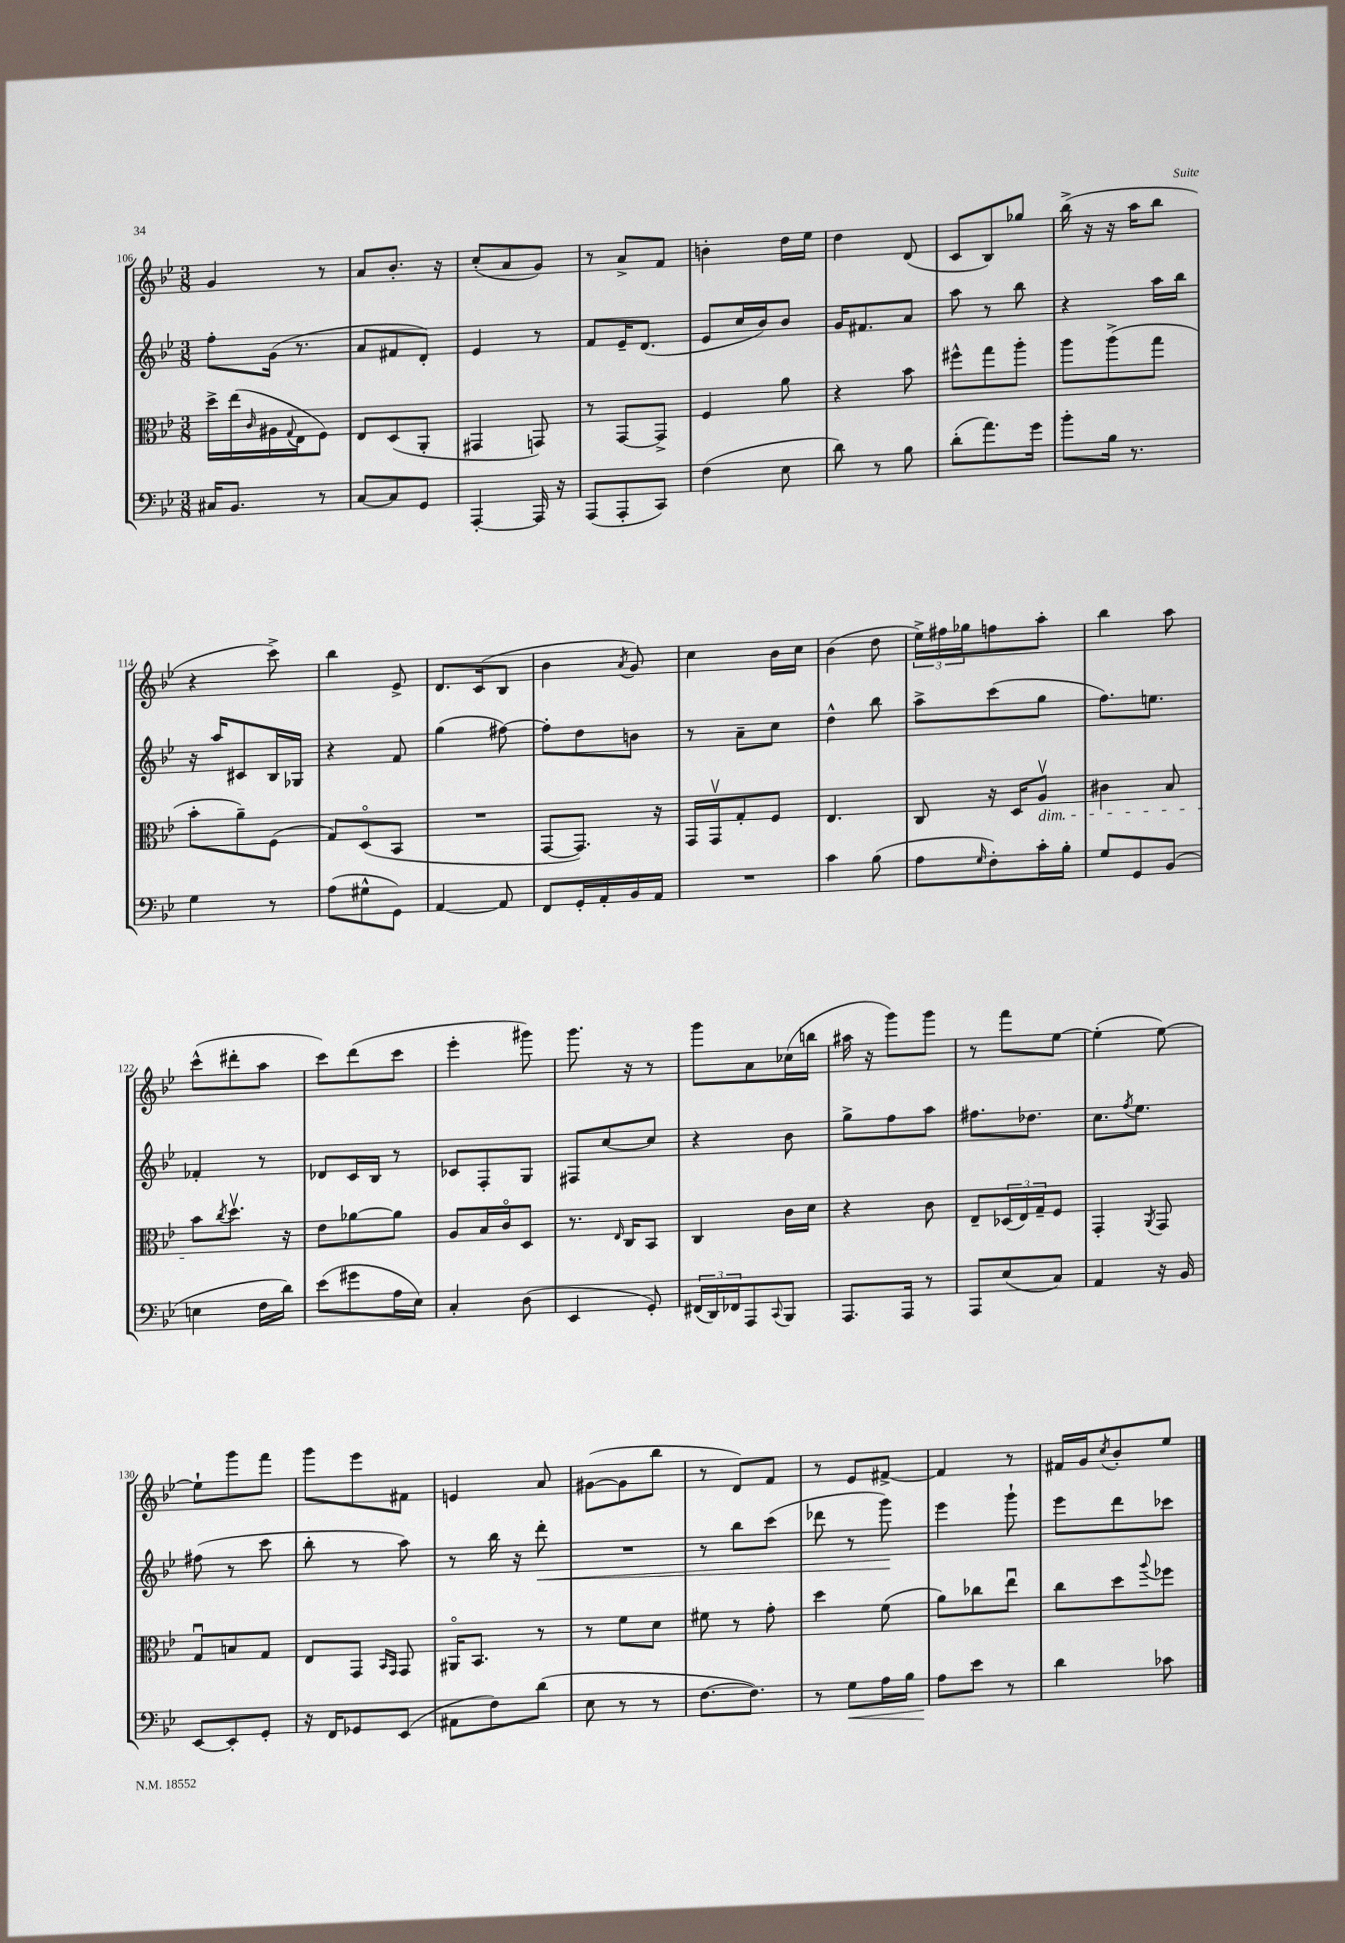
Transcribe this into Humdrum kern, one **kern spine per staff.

**kern	**kern	**kern	**kern
*staff4	*staff3	*staff2	*staff1
*clefF4	*clefC3	*clefG2	*clefG2
*k[b-e-]	*k[b-e-]	*k[b-e-]	*k[b-e-]
*M3/8	*M3/8	*M3/8	*M3/8
16C#	16dd^	8ff'	4g
8.BB-	(16ee-	.	.
.	16qqc	.	.
.	16A#	(16g	.
.	8qqG	.	.
.	16E-	8.r	.
8r	8F)	.	8r
=	=	=	=
[8C	8E-	8a	8a
8C]	(8D	8f#	8.b-'
8GG	8AA'	8d')	.
.	.	.	16r
=	=	=	=
[4AAA'	4GG#	4e-	(8cc'
.	.	.	8a
16AAA]	8GG)	8r	8g)
16r	.	.	.
=	=	=	=
(8AAA	8r	8f	8r
8AAA'	[8GG	16e-~	8a^
.	.	(8.d	.
8CC)	8GG^]	.	8f
=	=	=	=
(4F	4F	8e-	4b'
.	.	16cc	.
.	.	16b-)	.
8E-	8a	8b-	16dd
.	.	.	16ee-
=	=	=	=
8d)	4r	16g	4dd
.	.	8.f#	.
8r	.	.	.
8B-	8b-	8a	(8d
=	=	=	=
(8d'	8ff#^^	8aa	8c
8.a)	8gg	8r	8B-)
.	8aa'	8bb-	8gg-
16g	.	.	.
=	=	=	=
8b-'	8aa	4r	(16bb-^
.	.	.	16r
16B-	(8aa^	.	16r
8.r	.	.	16aa
.	8gg	16aa	8bb-
.	.	16bb-	.
=	=	=	=
4G	8b-'	16r	4r
.	.	16aa	.
.	8a~)	8c#	.
8r	(8F	16B-	8ccc^)
.	.	16G-	.
=	=	=	=
(8A	8G)	4r	4bb-
8G#^^	(8Do	.	.
8GG)	8BB-	8f	8e-^
=	=	=	=
[4AA	4.r	(4gg	8.d
.	.	.	(16c
8AA]	.	[8ff#)	8B-
=	=	=	=
8FF	[8GG	8ff#']	4b-
16GG'	8.GG])	8dd	.
16AA'	.	.	.
.	.	.	8qa
16BB-	.	8b	8g)
16AA	16r	.	.
=	=	=	=
4.r	16GG	8r	4cc
.	16GGv	.	.
.	8G'	8a~	.
.	8F	8cc	16b-
.	.	.	16cc
=	=	=	=
4c	4.E-	4dd^^	(4b-
(8B-	.	8bb-	8dd
=	=	=	=
8A	8C	8aa^	24ee-^)
.	.	.	24ff#
.	.	.	24gg-
16qqG	.	.	.
8F')	16r	(8ccc	8ff
.	16D	.	.
16c'	8Av	8gg	8aa'
16B-'	.	.	.
=	=	=	=
8G	4c#	8.ff)	4bb-
8GG	.	.	.
.	.	8.ee	.
(8BB-	8B-	.	8aa
=	=	=	=
4E	8b-	4f-'	(8ccc^^
.	8qcc	.	.
.	8.ddv	.	8ddd#'
16F	.	8r	8aa
16d)	16r	.	.
=	=	=	=
(8e-	8e-	8d-	8ccc)
8g#	[8a-	16c	(8ddd
.	.	16B-	.
16A	8a-]	8r	8ccc
16E-)	.	.	.
=	=	=	=
4C'	8A	8c-	4eee-'
.	16B-	8F'	.
.	16co	.	.
(8D	8D	8G	8ggg#)
=	=	=	=
4EE-	8.r	8F#	8.ggg
.	.	[8cc	.
.	16qqE-	.	.
.	16C	.	16r
8GG')	8BB-	8cc]	8r
=	=	=	=
(24FF#	4C	4r	8ggg
24DD)	.	.	.
24FF-	.	.	.
8AAA	.	.	8a
8qqCC	.	.	.
8BBB-	16c	8b-	(16cc-
.	16d	.	16bb
=	=	=	=
8.AAA	4r	8gg^	16aa#
.	.	.	16r
.	.	8ff	8ggg)
16AAA	.	.	.
8r	8c	8aa	8ggg
=	=	=	=
8AAA	8E-~	8.ff#	8r
(8E-	(24D-	.	8fff
.	24E-)	.	.
.	.	8.dd-	.
.	24G~	.	.
8C)	8F	.	[8ee-
=	=	=	=
4AA	4GG'	8.cc	(4ee-']
.	.	8qff	.
.	.	8.ee-	.
.	8qAA	.	.
16r	8GG	.	[8ee-)
16BB-	.	.	.
=	=	=	=
[8EE-	8Gu	(8ff#	8ee-`]
8EE-']	8B	8r	8ggg
8GG'	8G	8ccc	8fff
=	=	=	=
16r	8E-	8bb-'	8ggg
16FF	.	.	.
8GG-	8GG	8r	8eee-
.	16qqBB-	.	.
.	16qqGG	.	.
(8EE-	8GG	8aa)	8f#
=	=	=	=
8AA#	16AA#o	8r	4e
.	8.BB-	.	.
8F)	.	16bb-	.
.	.	16r	.
(8d	8r	8ddd'	8a
=	=	=	=
8E-	8r	4.r	([8g#
8r	8f	.	8g#]
8r	8d	.	8bb-
=	=	=	=
[8.F	8f#	8r	8r
.	8r	8bb-	8d)
8.F])	.	.	.
.	8g'	(8ccc	8f
=	=	=	=
8r	4dd	8ddd-	8r
8G	.	8r	8e-
16A	(8f	8ggg)	[8f#^
16B-	.	.	.
=	=	=	=
8A	8a)	4eee-	4f#]
8e-	8cc-	.	.
8r	8ee-u	8ggg`	8r
=	=	=	=
4d	8cc	8eee-	16f#
.	.	.	16g
.	.	.	8qcc
.	8dd	8ddd	8b-'
.	8qqaa	.	.
8c-	8ff-	8ccc-	8ee-
==	==	==	==
*-	*-	*-	*-
